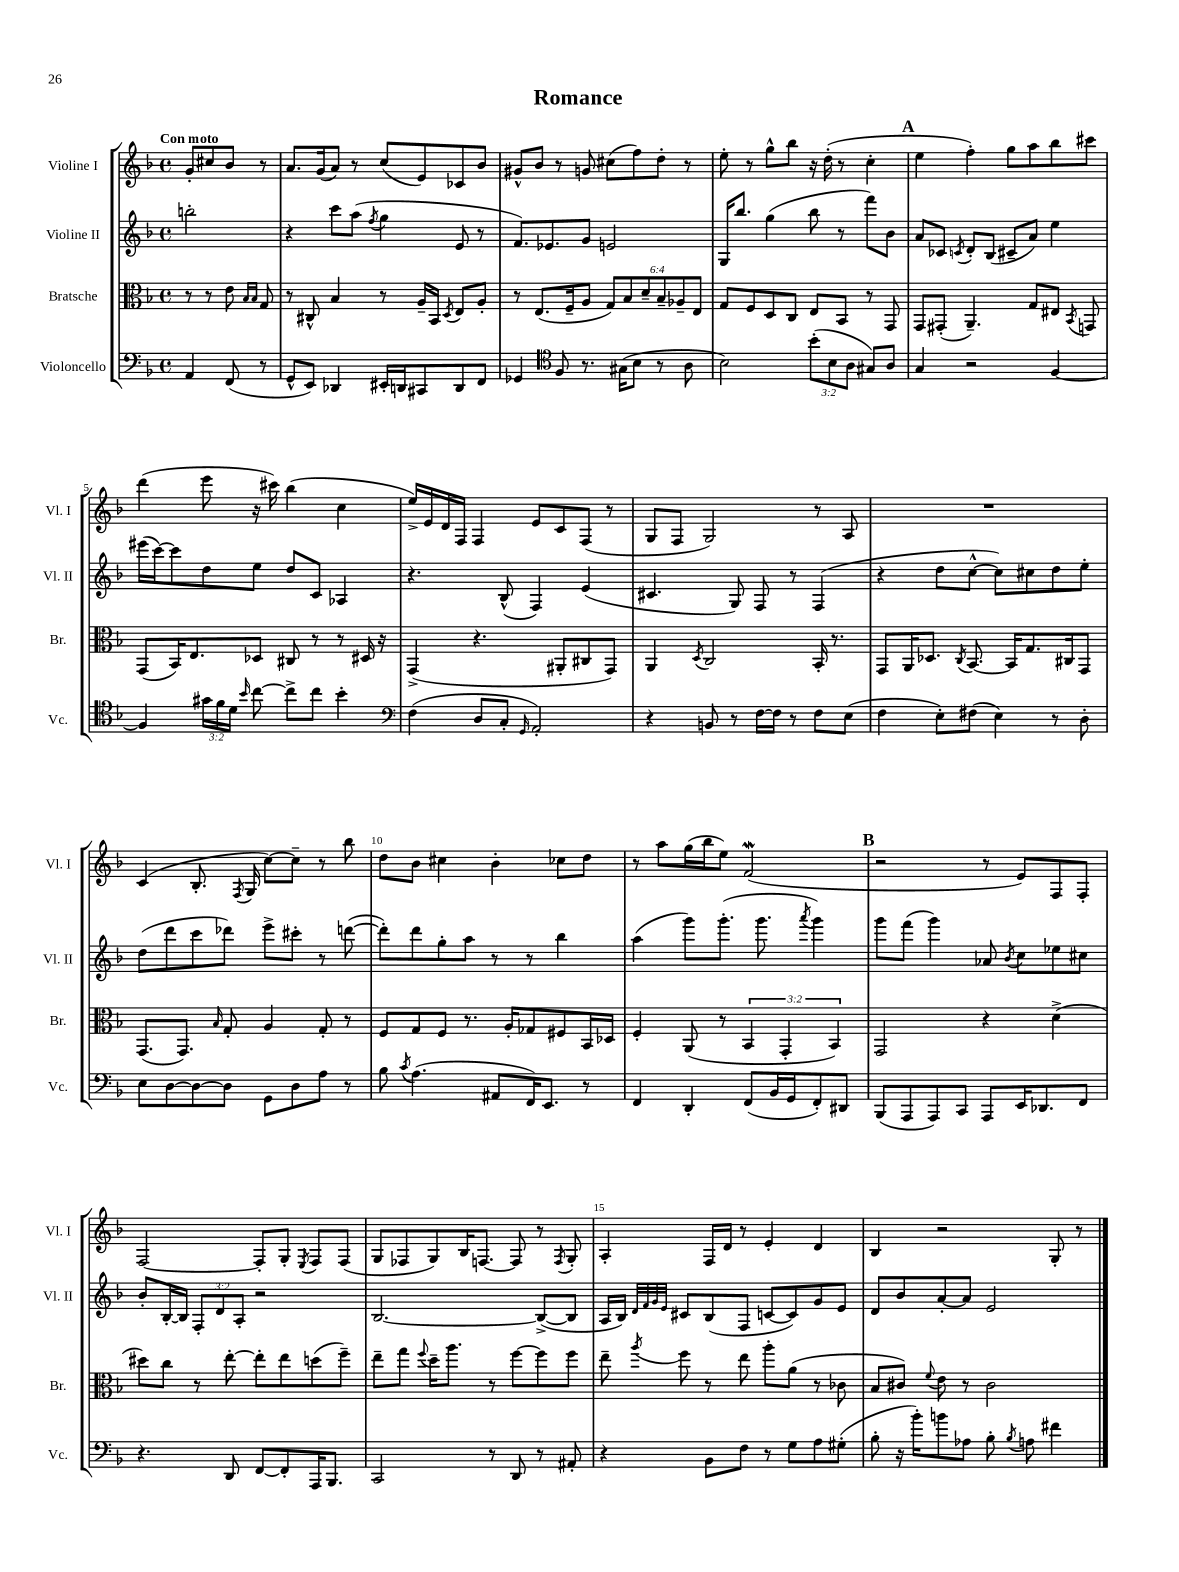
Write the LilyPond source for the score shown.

\header { title = "Romance" }
<<
\new StaffGroup <<
\new Staff = "s0" \with { instrumentName = "Violine I" shortInstrumentName = "Vl. I" } {
    \clef treble \key f \major \defaultTimeSignature \time 4/4 \partial 2 \tempo "Con moto"
    \autoBeamOff g'8[-. cis''8 bes'8] r8 |
    a'8.[ g'16( a'8]) r8 c''8[( e'8) ces'8 bes'8] |
    gis'8[-^ bes'8] r8 g'8 cis''8[( f''8) d''8]-. r8 |
    e''8-. r8 g''8[-^ bes''8] r16 d''16-.( r8 c''4-. |
    \mark \markup { \bold "A" } e''4 f''4-.) g''8[ a''8 bes''8 cis'''8] |
    d'''4( e'''8 r16 cis'''16) bes''4( c''4 |
    e''16[->) e'16 d'16 f16] f4 e'8[ c'8 f8]( r8 |
    g8[ f8] g2) r8 a8 |
    R1 |
    c'4( bes8.-. \acciaccatura { f8 } g16 c''8[~) c''8]-- r8 bes''8 |
    d''8[ bes'8] cis''4 bes'4-. ces''8[ d''8] |
    r8 a''8[ g''16( bes''16 e''8]) f'2\mordent( |
    \mark \markup { \bold "B" } r2 r8 e'8[) f8 f8]-. |
    f2~ f8[-. g8]-. \acciaccatura { e8 } f8[ f8]( |
    g8[ fes8 g8) bes16 f8.]~ f8 r8 \acciaccatura { f8 } g8-. |
    a4-. f16[ d'16] r8 e'4-. d'4 |
    bes4 r2 g8-. r8 \bar "|." |
}
\new Staff = "s1" \with { instrumentName = "Violine II" shortInstrumentName = "Vl. II" } {
    \clef treble \key f \major \defaultTimeSignature \time 4/4 \override Staff.TupletNumber.text = #tuplet-number::calc-fraction-text \partial 2
    \autoBeamOff b''2-. |
    r4 c'''8[ a''8]( \acciaccatura { f''8 } g''4 e'8 r8 |
    f'8.[) ees'8. g'8] e'2 |
    g16[ bes''8.] g''4( bes''8 r8 f'''8[) bes'8] |
    \mark \markup { \bold "A" } a'8[ ces'8] \acciaccatura { c'8 } d'8[-. bes8]( cis'8[-- a'8]) e''4 |
    eis'''16[( c'''16~) c'''8 d''8 e''8] d''8[ c'8] aes4 |
    r4. bes8-^( f4) e'4( |
    cis'4. g8) f8 r8 f4( |
    r4 d''8[ c''8]~-^ c''8[) cis''8 d''8 e''8]-. |
    d''8[( d'''8 c'''8 des'''8]) e'''8[-> cis'''8]-. r8 d'''8~( |
    d'''8[-.) d'''8 g''8-. a''8] r8 r8 bes''4 |
    a''4( g'''8[) g'''8.]-.( g'''8. \acciaccatura { a'''8 } g'''4) |
    \mark \markup { \bold "B" } g'''8[ f'''8]( g'''4) aes'8 \acciaccatura { bes'8 } c''8[ ees''8 cis''8] |
    bes'8[-. bes16~-. bes16] \tuplet 3/2 { f8[-. d'8 a8]-. } r2 |
    bes2.~ bes8[~->( bes8] |
    a16[ bes16]) \grace { d'32[ f'32 g'32 e'32] } cis'8[ bes8( f8] c'8[~ c'8) g'8 e'8] |
    d'8[ bes'8 a'8~-. a'8] e'2 \bar "|." |
}
\new Staff = "s2" \with { instrumentName = "Bratsche" shortInstrumentName = "Br." } {
    \clef alto \key f \major \defaultTimeSignature \time 4/4 \override Staff.TupletNumber.text = #tuplet-number::calc-fraction-text \partial 2
    \autoBeamOff r8 r8 e'8 \grace { bes16[ bes16] } g8 |
    r8 cis8-^ bes4 r8 a16[-- bes,16] \acciaccatura { d8 } e8[ a8]-. |
    r8 e8.[( f16-- a8] \tuplet 6/4 { g8[) bes8 d'8-- bes8-- aes8-- e8] } |
    g8[ f8 d8 c8] e8[ bes,8] r8 g,8 |
    \mark \markup { \bold "A" } g,8[ gis,8]-.( a,4.--) g8[ eis8] \acciaccatura { bes,8 } g,8 |
    g,8[( bes,16) e8. des8] cis8 r8 r8 dis16 r16 |
    g,4->( r4. ais,8[-. cis8 g,8]) |
    a,4 \acciaccatura { d8 } c2 bes,16-. r8. |
    g,8[ a,16 des8.] \acciaccatura { c8 } bes,8.~ bes,16[ g8. cis16 g,8] |
    g,8.[( g,8.]) \grace { bes16 } g8-. a4 g8-. r8 |
    f8[ g8 f8] r8. a16[-. ges8 fis8 bes,16 des16] |
    f4-. a,8( r8 \tuplet 3/2 { bes,4 g,4-. bes,4) } |
    \mark \markup { \bold "B" } g,2 r4 d'4->( |
    dis''8[) c''8] r8 e''8~-. e''8[-. e''8 d''8( f''8]--) |
    e''8[-- g''8] \appoggiatura { f''8 } d''16[-- a''8.] r8 f''8[~ f''8 f''8] |
    e''8-- \acciaccatura { a''8 } f''8 r8 e''8 a''8[-. a'8]( r8 ces'8 |
    bes8[ cis'8]) \appoggiatura { f'8 } e'8 r8 cis'2 \bar "|." |
}
\new Staff = "s3" \with { instrumentName = "Violoncello" shortInstrumentName = "Vc." } {
    \clef bass \key f \major \defaultTimeSignature \time 4/4 \override Staff.TupletNumber.text = #tuplet-number::calc-fraction-text \partial 2
    \autoBeamOff a,4 f,8( r8 |
    g,8[-^ e,8]) des,4 eis,16[-. d,16 cis,8 d,8 f,8] |
    ges,4 \clef tenor f8 r8. gis16[( bes8] r8 a8 |
    bes2) \tuplet 3/2 { bes'8[-.( bes8 a8] } gis8[) a8] |
    \mark \markup { \bold "A" } g4 r2 f4~ |
    f4 \tuplet 3/2 { gis'16[ f'16 d'16] } \grace { bes'16 } c''8~ c''8[-> c''8] bes'4-. |
    \clef bass f4( d8[ c8]-. \grace { g,16 } a,2-.) |
    r4 b,8 r8 f16[~ f16] r8 f8[ e8]( |
    f4 e8[-.) fis8]( e4) r8 d8-. |
    e8[ d8~ d8~ d8] g,8[ d8 a8] r8 |
    bes8 \acciaccatura { c'8 } a4.( ais,8[ f,16) e,8.] r8 |
    f,4 d,4-. f,8[( bes,16 g,16 f,8-.) dis,8] |
    \mark \markup { \bold "B" } bes,,8[( a,,8 a,,8) c,8] a,,8[ e,16 des,8. f,8] |
    r4. d,8 f,8[~ f,8-. a,,16 bes,,8.] |
    c,2 r8 d,8 r8 ais,8-. |
    r4 bes,8[ f8] r8 g8[ a8 gis8]-.( |
    bes8-. r16 bes'16[-.) b'8 aes8] bes8-. \acciaccatura { bes8 } a8 fis'4 \bar "|." |
}
>>
>>
\layout { \context { \Score \override BarNumber.break-visibility = ##(#f #t #t) barNumberVisibility = #(every-nth-bar-number-visible 5) } }
